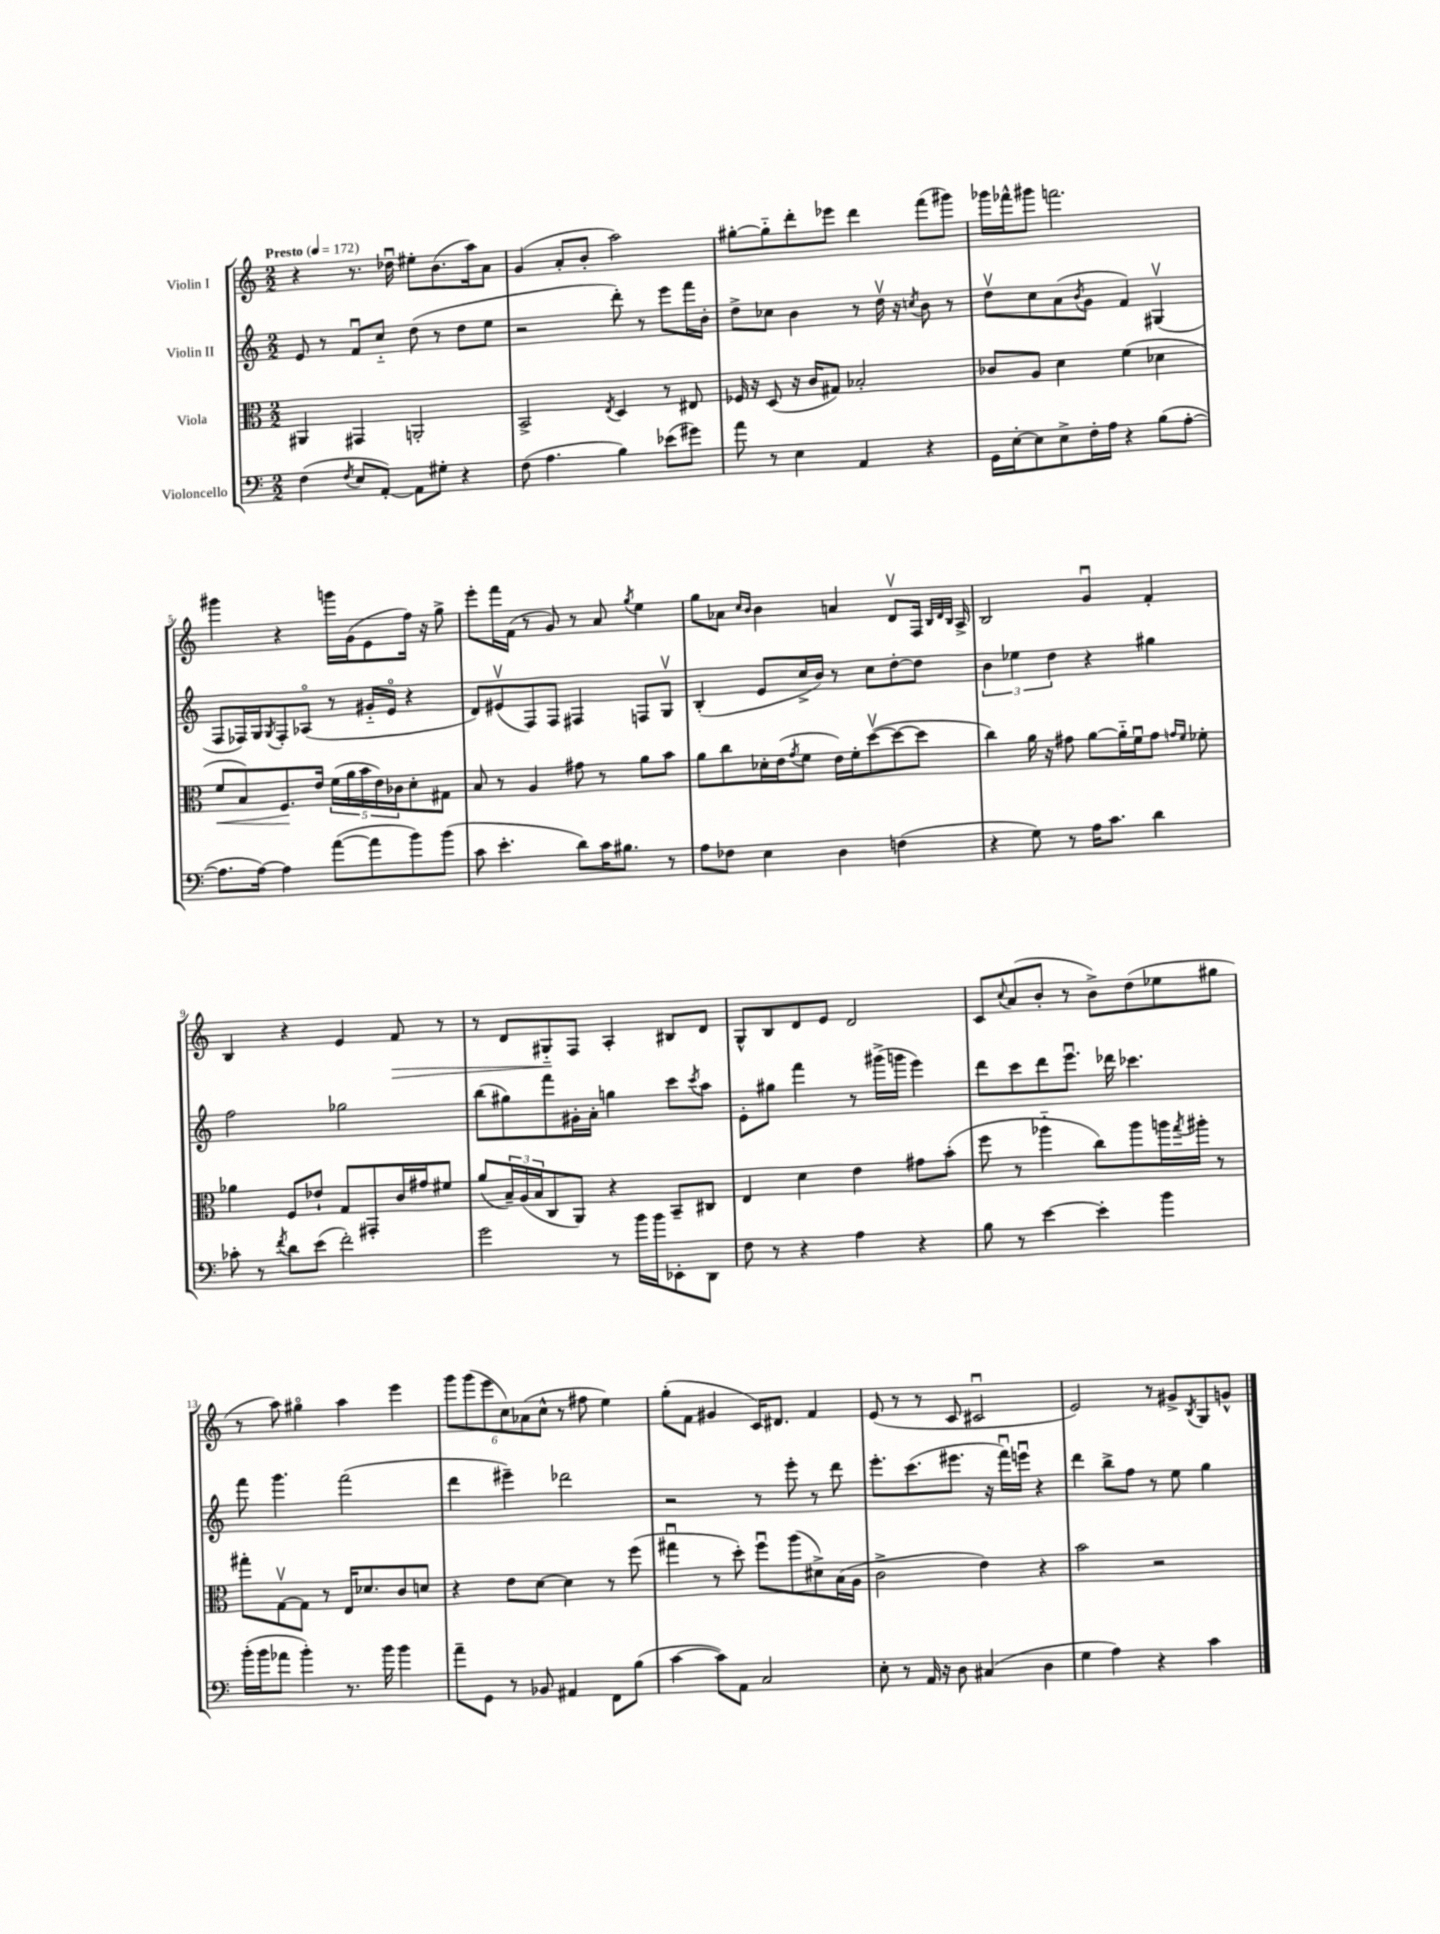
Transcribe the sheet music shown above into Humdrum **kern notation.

**kern	**kern	**dynam	**kern	**kern	**dynam
*part4	*part3	*part3	*part2	*part1	*part1
*staff4	*staff3	*staff3	*staff2	*staff1	*staff1
*I"Violoncello	*I"Viola	*	*I"Violin II	*I"Violin I	*
*clefF4	*clefC3	*	*clefG2	*clefG2	*
*k[]	*k[]	*	*k[]	*k[]	*
*M2/2	*M2/2	*	*M2/2	*M2/2	*
*MM172	*MM172	*	*MM172	*MM172	*
=1	=1	=1	=1	=1	=1
!	!	!	!	!LO:TX:a:B:t=Presto	!
(4F\	4AA#X/	.	8e/	4r	.
.	.	.	8r	.	.
8qF/	.	.	.	.	.
8E/L	4GG#X/	.	8fu/L	8.r	.
[8AA'/J)	.	.	8cc/J	.	.
.	.	.	.	16dd-Xu\	.
8AA\L]	2AAn'/	.	(8dd\	8ee#X'\L	.
8G#X'\J	.	.	8r	(8.b\	.
4r	.	.	8dd\L	.	.
.	.	.	.	16aa\k)	.
.	.	.	8ee\J	8a\J	.
=2	=2	=2	=2	=2	=2
(8F\	2BB^/	.	2r	(4g/	.
4.A\	.	.	.	.	.
.	.	.	.	8a'/L	.
.	.	.	.	8b'/J	.
.	8qE/	.	.	.	.
4B\)	4D/	.	8ddd'\)	2aa\)	.
.	.	.	8r	.	.
(8e-X\L	8r	.	8eee\L	.	.
8g#X\J)	8E#X/	.	16fff\L	.	.
.	.	.	16b'\JJ	.	.
=3	=3	=3	=3	=3	=3
8a\	16F-X/	.	8dd^\L	[8gg#X'\L	.
.	16r	.	.	.	.
8r	(8D/	.	8cc-X\J	8gg#\]	.
4E\	16r	.	4b\	8ddd'\	.
.	16c/KL	.	.	.	.
.	8G#X/J)	.	.	8eee-X\J	.
4AA/	2B-X'/	.	8r	4ddd\	.
.	.	.	16ddv\	.	.
.	.	.	16r	.	.
.	.	.	8qccn/	.	.
4r	.	.	8b\	(8fff\L	.
.	.	.	8r	8ggg#X\J)	.
=4	=4	=4	=4	=4	=4
16GG\LL	8c-X/L	.	8ddv\L	16ggg-X\LL	.
[16E'\J	.	.	.	16fff-X^^\J	.
8E\]	8A/J	.	8cc\	8ggg#X\J	.
8E^\	4d\	.	(8a\	2.fffn\	.
.	.	.	8qb/	.	.
16F'\L	.	.	8g\J	.	.
16A\JJ	.	.	.	.	.
4r	(4f\	.	4f/)	.	.
(8B\L	4d-X\	.	(4G#Xv/	.	.
[8A'\J	.	.	.	.	.
!!LO:LB:g=z
=5	=5	=5	=5	=5	=5
!	!	!LO:HP:b	!	!	!
8.A\L]	8f/L	<	8F/L	4ggg#X\	.
.	8B/)	.	16F-X/L)	.	.
[16A\Jk)	.	.	16G/J	.	.
.	.	.	8qG/	.	.
4A\]	8.F/	.	8F-'/	4r	.
.	.	.	(8A-X/J	.	.
.	16e/Jk	[	.	.	.
([8a\L	(20f\LL	.	8r	16gggn\LL	.
.	20a\	.	.	.	.
.	.	.	.	(16g\J	.
.	20b\	.	.	.	.
8a\]	.	.	16g#X/LL	8e\	.
.	20e\)	.	.	.	.
.	.	.	16e/JJ	.	.
.	20c-X\J	.	.	.	.
8b\)	8d'\	.	4r	16ff\Jk)	.
.	.	.	.	16r	.
(8b\J	8G#X\J	.	.	8gg^\	.
=6	=6	=6	=6	=6	=6
8c\	8B/	.	8d/L)	8eee'\L	.
4.e'\	8r	.	(8e#Xv/	16fff\L	.
.	.	.	.	(16f\JJ	.
.	4A/	.	8F/)	8r	.
.	.	.	8F/J	8g/)	.
8d\L)	8g#X\	.	4F#X/	8r	.
16c\K	8r	.	.	8a/	.
8.B#X\J	.	.	.	.	.
.	.	.	.	8qgg/	.
.	8a\L	.	8Fn/L	4ee\	.
8r	8b\J	.	8Gv/J	.	.
=7	=7	=7	=7	=7	=7
8A\L	8a\L	.	(4B'/	8gg\L	.
8F-X\J	8cc\	.	.	8a-X\J	.
.	.	.	.	16qqcc/LL	.
.	.	.	.	16qqb/JJ	.
4E\	16d-X'\L	.	8e/L	4b\	.
.	(16e\J	.	.	.	.
.	8qg/	.	.	.	.
.	8f\J	.	16cc^/L	.	.
.	.	.	16b/JJ)	.	.
4D\	16e\LL)	.	8r	4an/	.
.	16f'\J	.	.	.	.
.	([8ddv\	.	8cc\L	.	.
(4Fn\	8dd\_	.	[8dd'\	8dv/L	.
.	8dd\J]	.	8dd\J]	16F/Jk	.
.	.	.	.	32qqB/LLL	.
.	.	.	.	32qqd/	.
.	.	.	.	32qqB/JJJ	.
.	.	.	.	16A^/	.
=8	=8	=8	=8	=8	=8
4r	4cc\)	.	6b\	2B/	.
.	.	.	6ee-X\	.	.
8G\)	16a\	.	.	.	.
.	16r	.	.	.	.
.	.	.	6dd\	.	.
8r	8g#X\	.	.	.	.
16A\KL	[8a\L	.	4r	4gu/	.
8.c\J	.	.	.	.	.
.	16a\L]	.	.	.	.
.	16fu\J	.	.	.	.
4d\	8g#\J	.	4gg#X\	4f'/	.
.	16qqgn/LL	.	.	.	.
.	16qqf/JJ	.	.	.	.
.	8f-X'\	.	.	.	.
!!LO:LB:g=z
=9	=9	=9	=9	=9	=9
8c-X'\	4a-X\	.	2ff\	4B/	.
8r	.	.	.	.	.
8qf/	.	.	.	.	.
8d\L	8F/L	.	.	4r	.
(8e\J	8e-X`/J	.	.	.	.
2f'\)	8G/L	.	2gg-X\	4e/	.
.	8GG#X'/	.	.	.	.
!	!	!	!	!	!LO:HP:b
.	16c/L	.	.	8f/	>
.	16g#X/J	.	.	.	.
.	8f#X/J	.	.	8r	.
=10	=10	=10	=10	=10	=10
2g\	(8a/L	.	(8bb\L	8r	.
.	24B~/L)	.	8gg#X\)	8d/L	.
.	(24A/	.	.	.	.
.	24B/J	.	.	.	.
.	8C/	.	8fff\	8G#X/	.
.	8AA/J)	.	16g#X'\L	8F/J	]
.	.	.	16a'\JJ	.	.
8r	4r	.	4ggn\	4A'/	.
16b\LL	.	.	.	.	.
16b\J	.	.	.	.	.
8EE-X'\	8BB~/L	.	8ccc\L	8B#X/L	.
.	.	.	8qccc/	.	.
8DD\J	8C#X/J	.	8aa\J	8d/J	.
=11	=11	=11	=11	=11	=11
8F\	4E/	.	8e'\L	8G^^/L	.
8r	.	.	8gg#X\J	8B/	.
4r	4d\	.	4fff\	8d/	.
.	.	.	.	8e/J	.
4A\	4e\	.	8r	2d/	.
.	.	.	(16ggg#X^\LL	.	.
.	.	.	16gggn\JJ	.	.
4r	8g#X\L	.	4eee\)	.	.
.	(8b'\J	.	.	.	.
=12	=12	=12	=12	=12	=12
8B\	8ff\	.	8ddd\L	8c/L	.
.	.	.	.	8qqcc/	.
8r	8r	.	8ccc\	(8a/	.
[4e\	4aa-X\	.	8ddd\	8b'/J	.
.	.	.	8.eeeu\J	8r	.
4e'\]	8cc\L)	.	.	8b^\L)	.
.	.	.	16ddd-X\	.	.
.	8aa-\	.	4.ccc-X\	(8dd\	.
4b\	16aan\L	.	.	8ee-X\	.
.	8qgg/	.	.	.	.
.	16aa#X'\JJ	.	.	.	.
.	8r	.	.	8gg#X\J	.
!!LO:LB:g=z
=13	=13	=13	=13	=13	=13
(16b'\LL	8gg#X'\L	.	8fff\	8r	.
16b\J	.	.	.	.	.
8a-X\J	[8Gv\	.	4.ggg\	8aa\)	.
4b'\)	8G\J]	.	.	4gg#X\	.
.	8r	.	.	.	.
8.r	16E/KL	.	(2fff\	4aa\	.
.	8.d-X/	.	.	.	.
16b\	.	.	.	.	.
4b\	8c/	.	.	4eee\	.
.	8dn/J	.	.	.	.
=14	=14	=14	=14	=14	=14
8a~\L	4r	.	4ddd\	12ggg\L	.
.	.	.	.	(12ggg\	.
8GG\J	.	.	.	.	.
.	.	.	.	12eee\	.
8r	8e\L	.	4eee#X~\)	12cc\)	.
.	.	.	.	(12a-X\	.
8BB-X/	[8d\J	.	.	.	.
.	.	.	.	12cc^^\J	.
4AA#X/	4d\]	.	2ddd-X\	8r	.
.	.	.	.	8ff#X\	.
8FF\L	8r	.	.	4ee\)	.
(8B\J	(8ff\	.	.	.	.
=15	=15	=15	=15	=15	=15
[4c\	4gg#Xu\	.	2r	(8gg'\L	.
.	.	.	.	8f\J	.
8c\L])	8r	.	.	4g#X/	.
8AA\J	8dd'\)	.	.	.	.
2C/	8ffu\L	.	8r	16c/KL)	.
.	.	.	.	8.d#X/J	.
.	(8aa\	.	8eee'\	.	.
.	8d#X^\)	.	8r	4f/	.
.	(16B\L	.	8ddd\	.	.
.	16A\JJ	.	.	.	.
=16	=16	=16	=16	=16	=16
8E'\	2c^\	.	8.eee'\L	(8e/	.
8r	.	.	.	8r	.
.	.	.	(8.ccc\	.	.
16AA/	.	.	.	8r	.
16r	.	.	.	.	.
8D\	.	.	8.eee#X\J	8c/	.
(4C#X/	4e\)	.	.	2c#Xu/	.
.	.	.	16r	.	.
.	.	.	16fffu\LL)	.	.
.	.	.	16eeenu\JJ	.	.
4D\	4r	.	4r	.	.
=17	=17	=17	=17	=17	=17
4G\	2b\	.	4ddd\	2e/)	.
4A\)	.	.	8bb^\L	.	.
.	.	.	8ff\J	.	.
4r	2r	.	8r	8r	.
.	.	.	8ee\	8g#X^/L	.
.	.	.	.	8qB/	.
4c\	.	.	4gg\	8G/	.
.	.	.	.	8gn^^/J	.
==	==	==	==	==	==
*-	*-	*-	*-	*-	*-
